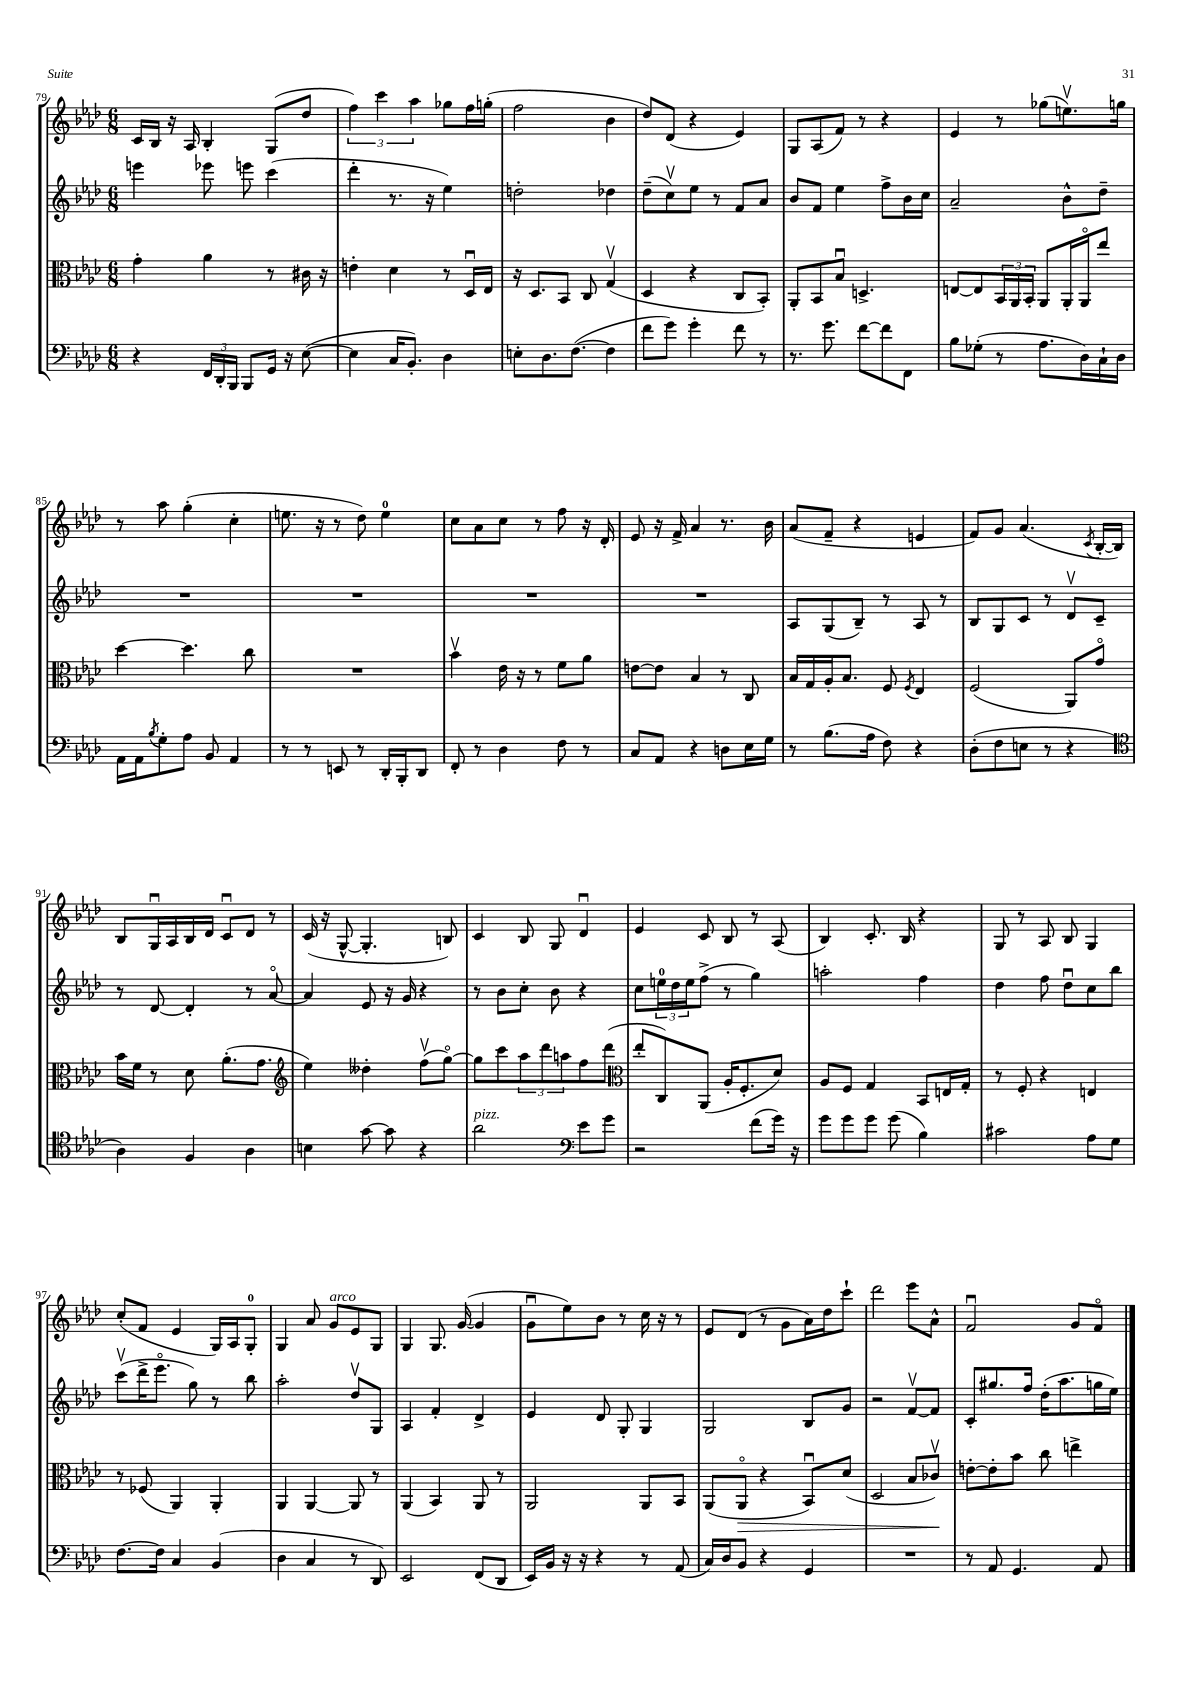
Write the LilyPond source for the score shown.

<<
\new StaffGroup <<
\new Staff = "s0" {
    \clef treble \key aes \major \numericTimeSignature \time 6/8
    c'16 bes16 r16 aes16 bes4-. g8( des''8 |
    \tuplet 3/2 { f''4) c'''4 aes''4 } ges''8 f''16 g''16-.( |
    f''2 bes'4 |
    des''8) des'8( r4 ees'4) |
    g8 aes8( f'8) r8 r4 |
    ees'4 r8 ges''8( e''8.\upbow) g''16 |
    r8 aes''8 g''4-.( c''4-. |
    e''8. r16 r8 des''8) e''4-0 |
    c''8 aes'8 c''8 r8 f''8 r16 des'16-. |
    ees'8 r16 f'16-> aes'4 r8. bes'16 |
    aes'8( f'8-- r4 e'4 |
    f'8) g'8 aes'4.( \acciaccatura { c'8 } bes16~-. bes16) |
    bes8 g16\downbow aes16 bes16 des'16 c'8\downbow des'8 r8 |
    c'16( r16 g8~-^ g4.-. b8) |
    c'4 bes8 g8 des'4\downbow |
    ees'4 c'8 bes8 r8 aes8( |
    bes4) c'8.-. bes16 r4 |
    g8 r8 aes8 bes8 g4 |
    c''8-.( f'8 ees'4 g16) aes16 g8-0-. |
    g4 aes'8 g'8^\markup { \italic "arco" } ees'8 g8 |
    g4 g8. g'16~( g'4 |
    g'8\downbow ees''8) bes'8 r8 c''16 r16 r8 |
    ees'8 des'8( r8 g'8 aes'16) des''16 c'''8-! |
    des'''2 ees'''8 aes'8-^ |
    f'2\downbow g'8 f'8\flageolet \bar "|." |
}
\new Staff = "s1" {
    \clef treble \key aes \major \numericTimeSignature \time 6/8
    e'''4 ees'''8 e'''8 c'''4( |
    des'''4-. r8. r16 ees''4) |
    d''2-. des''4 |
    des''8--( c''8\upbow) ees''8 r8 f'8 aes'8 |
    bes'8 f'8 ees''4 f''8-> bes'16 c''16 |
    aes'2-- bes'8-^ des''8-- |
    R2. |
    R2. |
    R2. |
    R2. |
    aes8 g8( bes8--) r8 aes8 r8 |
    bes8 g8 c'8 r8 des'8\upbow c'8-- |
    r8 des'8~ des'4-. r8 aes'8~\flageolet |
    aes'4 ees'8 r16 g'16 r4 |
    r8 bes'8 c''8-. bes'8 r4 |
    c''8 \tuplet 3/2 { e''16-0 des''16 e''16 } f''8->( r8 g''4) |
    a''2-. f''4 |
    des''4 f''8 des''8\downbow c''8 bes''8 |
    c'''8\upbow( des'''16-> ees'''8.\flageolet g''8) r8 bes''8 |
    aes''2-. des''8\upbow g8 |
    aes4 f'4-. des'4-> |
    ees'4 des'8 g8-. g4 |
    g2 bes8 g'8 |
    r2 f'8~\upbow f'8 |
    c'8-. gis''8. f''16 des''16-.( aes''8. g''16 ees''16) \bar "|." |
}
\new Staff = "s2" {
    \clef alto \key aes \major \numericTimeSignature \time 6/8
    g'4-. aes'4 r8 cis'16 r16 |
    e'4-. des'4 r8 des16\downbow ees16 |
    r16 des8. bes,8 c8 g4\upbow( |
    des4 r4 c8 bes,8-.) |
    aes,8-. bes,8 bes8\downbow d4.-> |
    e8~ e8 \tuplet 3/2 { bes,16 aes,16 bes,16-. } aes,8 aes,16-. aes,16\flageolet ees''8 |
    des''4~ des''4. c''8 |
    R2. |
    bes'4\upbow ees'16 r16 r8 f'8 aes'8 |
    e'8~ e'8 bes4 r8 c8 |
    bes16 g16 aes16-. bes8. f8 \acciaccatura { f8 } ees4 |
    f2( aes,8) g'8\flageolet |
    bes'16 f'16 r8 des'8 aes'8.-.( g'8. |
    \clef treble ees''4) deses''4-. f''8\upbow( g''8~\flageolet) |
    g''8 c'''8 \tuplet 3/2 { aes''8 des'''8 a''8 } f''8 des'''8( |
    \clef alto ees''8-. c8) aes,8( aes16-. f8.-. des'8) |
    aes8 f8 g4 bes,8 e16 g16-. |
    r8 f8-. r4 e4 |
    r8 fes8( aes,4) aes,4-. |
    aes,4 aes,4~ aes,8 r8 |
    aes,4( bes,4) aes,8 r8 |
    aes,2 aes,8 bes,8 |
    aes,8( aes,8\flageolet\> r4 bes,8\downbow) des'8( |
    des2 bes8 ces'8\upbow\!) |
    e'8~-. e'8-. bes'8 c''8 e''4-> \bar "|." |
}
\new Staff = "s3" {
    \clef bass \key aes \major \numericTimeSignature \time 6/8
    r4 \tuplet 3/2 { f,16 des,16-. bes,,16 } bes,,8 g,16 r16 ees8~( |
    ees4 c16 bes,8.-.) des4 |
    e8-. des8. f8.~( f4 |
    f'8 g'8) g'4-. f'8 r8 |
    r8. g'8. f'8~ f'8 f,8 |
    bes8 ges8-.( r8 aes8. des16) c16-! des16 |
    aes,16 aes,16 \acciaccatura { bes8 } g8-. aes8 bes,8 aes,4 |
    r8 r8 e,8 r8 des,16-. bes,,16-. des,8 |
    f,8-. r8 des4 f8 r8 |
    c8 aes,8 r4 d8 ees16 g16 |
    r8 bes8.( aes16 f8) r4 |
    des8-.( f8 e8 r8 r4 |
    \clef tenor aes4) f4 aes4 |
    b4 g'8~ g'8 r4 |
    aes'2^\markup { \italic "pizz." } \clef bass ees'8 g'8 |
    r2 f'8( g'16) r16 |
    g'8 g'8 g'8 g'8( bes4) |
    cis'2 aes8 g8 |
    f8.~ f16 c4 bes,4( |
    des4 c4 r8 des,8) |
    ees,2 f,8( des,8 |
    ees,16) bes,16 r16 r16 r4 r8 aes,8( |
    c16) des16 bes,8 r4 g,4 |
    R2. |
    r8 aes,8 g,4. aes,8 \bar "|." |
}
>>
>>
\layout { \context { \Score currentBarNumber = #79 } }
